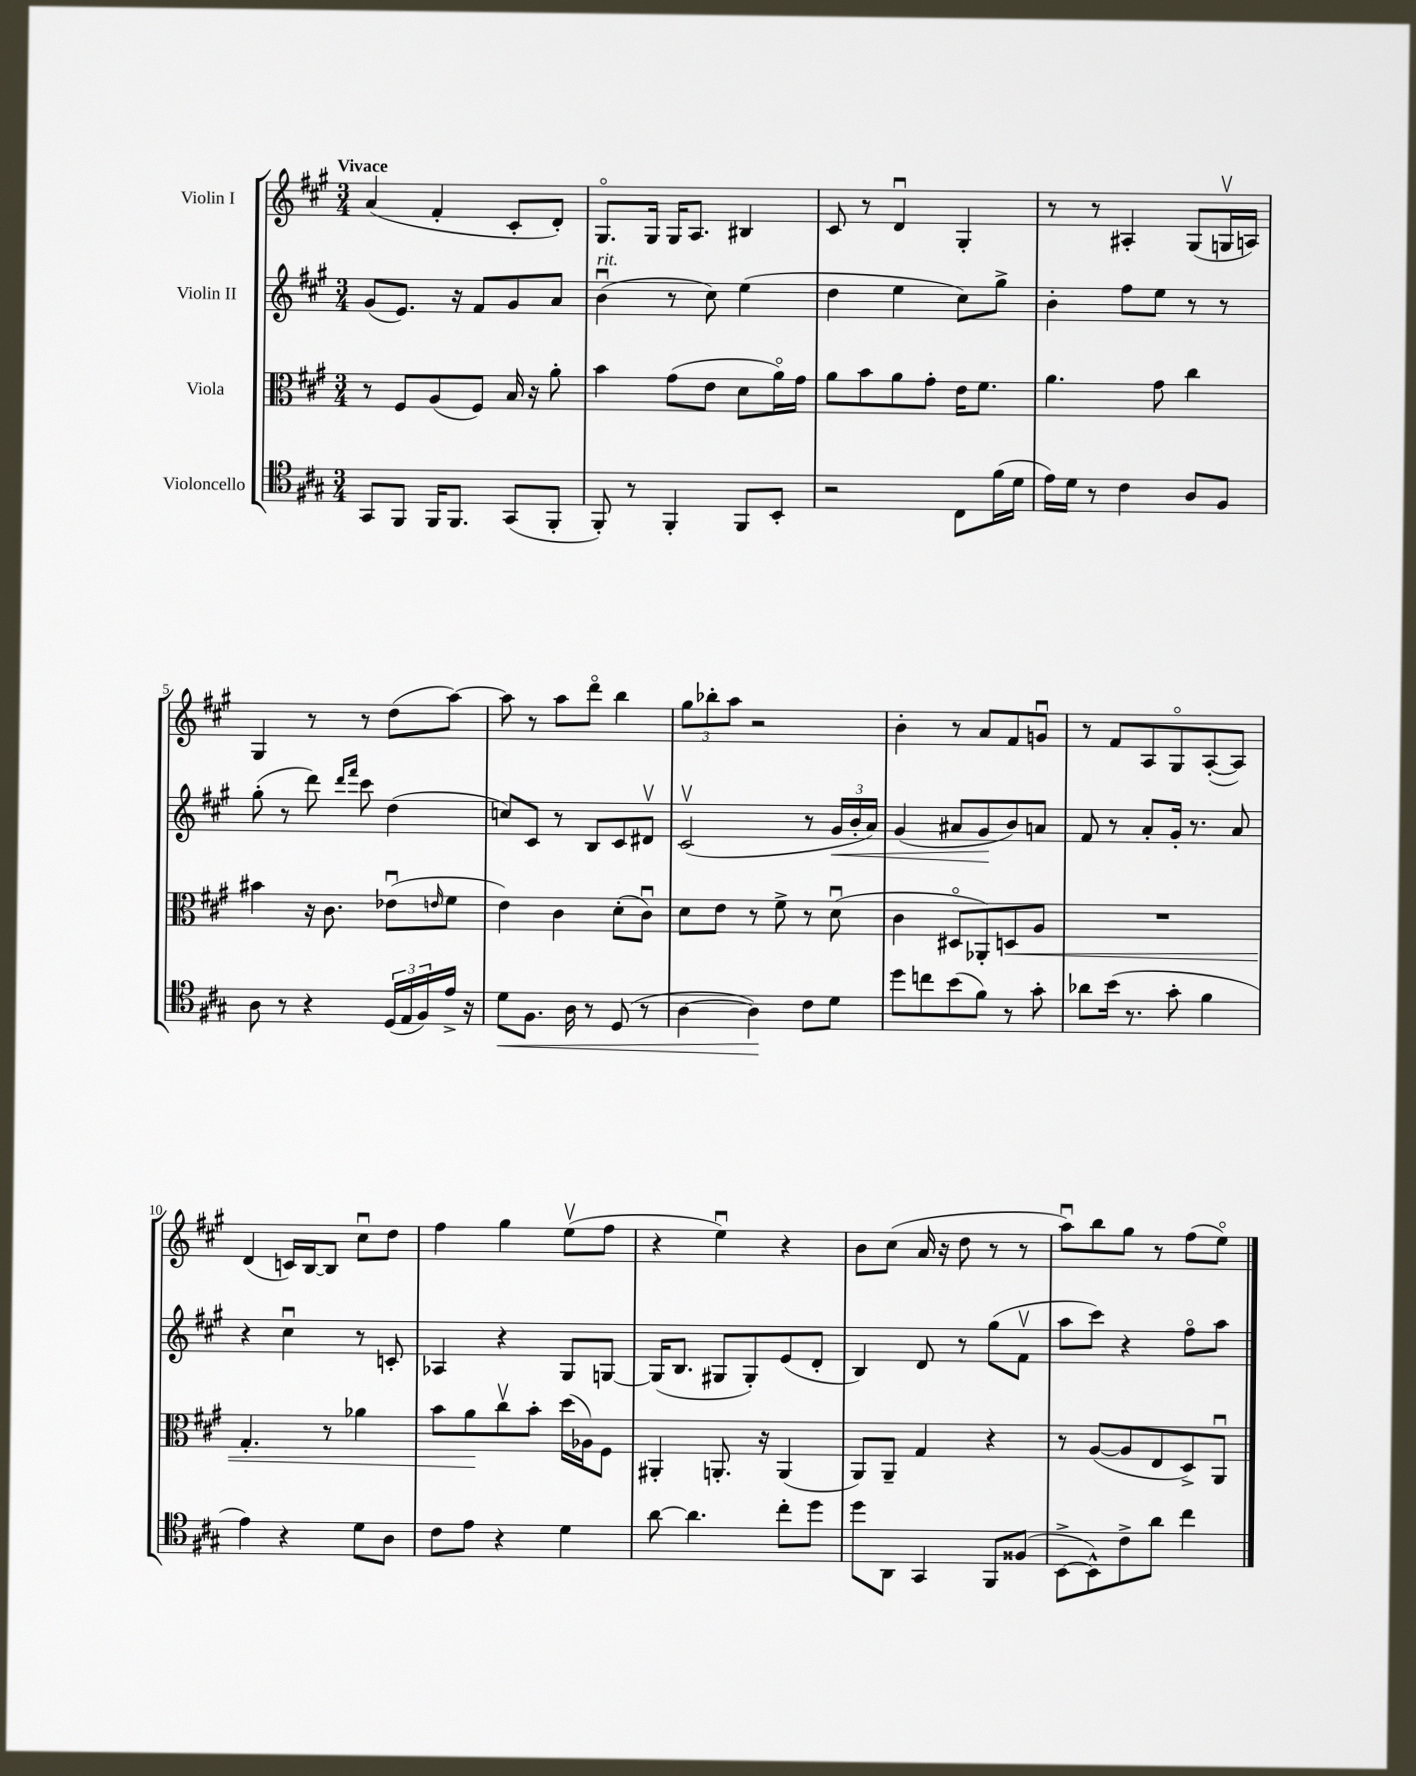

**kern	**kern	**kern	**kern
*staff4	*staff3	*staff2	*staff1
*clefC4	*clefC3	*clefG2	*clefG2
*k[f#c#g#]	*k[f#c#g#]	*k[f#c#g#]	*k[f#c#g#]
*M3/4	*M3/4	*M3/4	*M3/4
8GG#	8r	(8g#	(4a
8FF#	8F#	8.e)	.
16FF#	(8A	.	4f#'
8.FF#	.	16r	.
.	8F#)	8f#	.
(8GG#	16B	8g#	8c#'
.	16r	.	.
8FF#'	8a'	8a	8d')
=	=	=	=
8FF#')	4b	(4bu	8.G#o
8r	.	.	.
.	.	.	16G#
4FF#'	(8g#	8r	16G#
.	.	.	8.A
.	8e	8cc#)	.
8FF#	8d	(4ee	4B#
8BB'	16ao)	.	.
.	16g#	.	.
=	=	=	=
2r	8a	4dd	8c#
.	8b	.	8r
.	8a	4ee	4du
.	8g#'	.	.
8C#	16e	8cc#)	4G#'
.	8.f#	.	.
(16f#	.	8gg#^	.
16d	.	.	.
=	=	=	=
16e)	4.a	4b'	8r
16d	.	.	.
8r	.	.	8r
4c#	.	8ff#	4A#'
.	8g#	8ee	.
8A	4cc#	8r	(8G#
8F#	.	8r	16Gv
.	.	.	16A)
=	=	=	=
8A	4b#	(8gg#'	4G#
8r	.	8r	.
4r	16r	8ddd)	8r
.	8.c#	.	.
.	.	16qqddd	.
.	.	16qqfff#	.
.	.	8ccc#	8r
(24D	(8e-u	(4dd	(8dd
24E	.	.	.
24F#)	.	.	.
.	16qqe	.	.
16e^	8f#	.	[8aa)
16r	.	.	.
=	=	=	=
8d	4e)	8cc)	8aa]
8.F#	.	8c#	8r
.	4c#	8r	8aa
16A	.	.	.
8r	.	8B	8dddo
(8D	(8d'	8c#	4bb
8r	8c#u)	8d#v	.
=	=	=	=
[4A	8d	(2c#v	12gg#
.	.	.	12bb-'
.	8e	.	.
.	.	.	12aa
4A])	8r	.	2r
.	8f#^	.	.
8c#	8r	8r	.
8d	(8du	24g#	.
.	.	24b'	.
.	.	24a)	.
=	=	=	=
8dd	4c#	(4g#	4b'
8cc	.	.	.
(8b	8D#o	8a#	8r
8f#)	8AA-')	8g#	8a
8r	8D	8b)	8f#
8g#'	8A	8a	8gu
=	=	=	=
8a-	2.r	8f#	8r
(16b	.	8r	8f#
8.r	.	.	.
.	.	8a'	8A
8g#'	.	16g#'	8G#o
.	.	8.r	.
4f#	.	.	([8A'
.	.	8a	8A])
=	=	=	=
4e)	4.G#'	4r	(4d
4r	.	4cc#u	16c)
.	.	.	[16B
.	8r	.	8B]
8d	4a-	8r	8cc#u
8A	.	8c'	8dd
=	=	=	=
8c#	8b	4A-	4ff#
8e	8a	.	.
4r	8cc#v	4r	4gg#
.	8b'	.	.
4d	(16dd	8G#	(8eev
.	16A-)	.	.
.	8F#	[8G	8ff#
=	=	=	=
[8a	4AA#'	(16G]	4r
.	.	8.B	.
4.a]	.	.	.
.	8.AA'	8G#	4eeu)
.	.	8G#')	.
.	16r	.	.
8cc#'	(4AA	(8e	4r
8dd	.	8d'	.
=	=	=	=
8dd	8AA)	4B)	8b
8AA	8AA~	.	(8cc#
4GG#	4G#	8d	16a
.	.	.	16r
.	.	8r	8dd
8FF#	4r	(8gg#	8r
(8F##	.	8f#v	8r
=	=	=	=
[8BB^	8r	8aa	8aau)
8BB^^])	([8A	8ccc#)	8bb
8c#^	8A]	4r	8gg#
8a	8E	.	8r
4cc#	8D^)	8ff#o	(8ff#
.	8AAu	8aa	8eeo)
==	==	==	==
*-	*-	*-	*-
